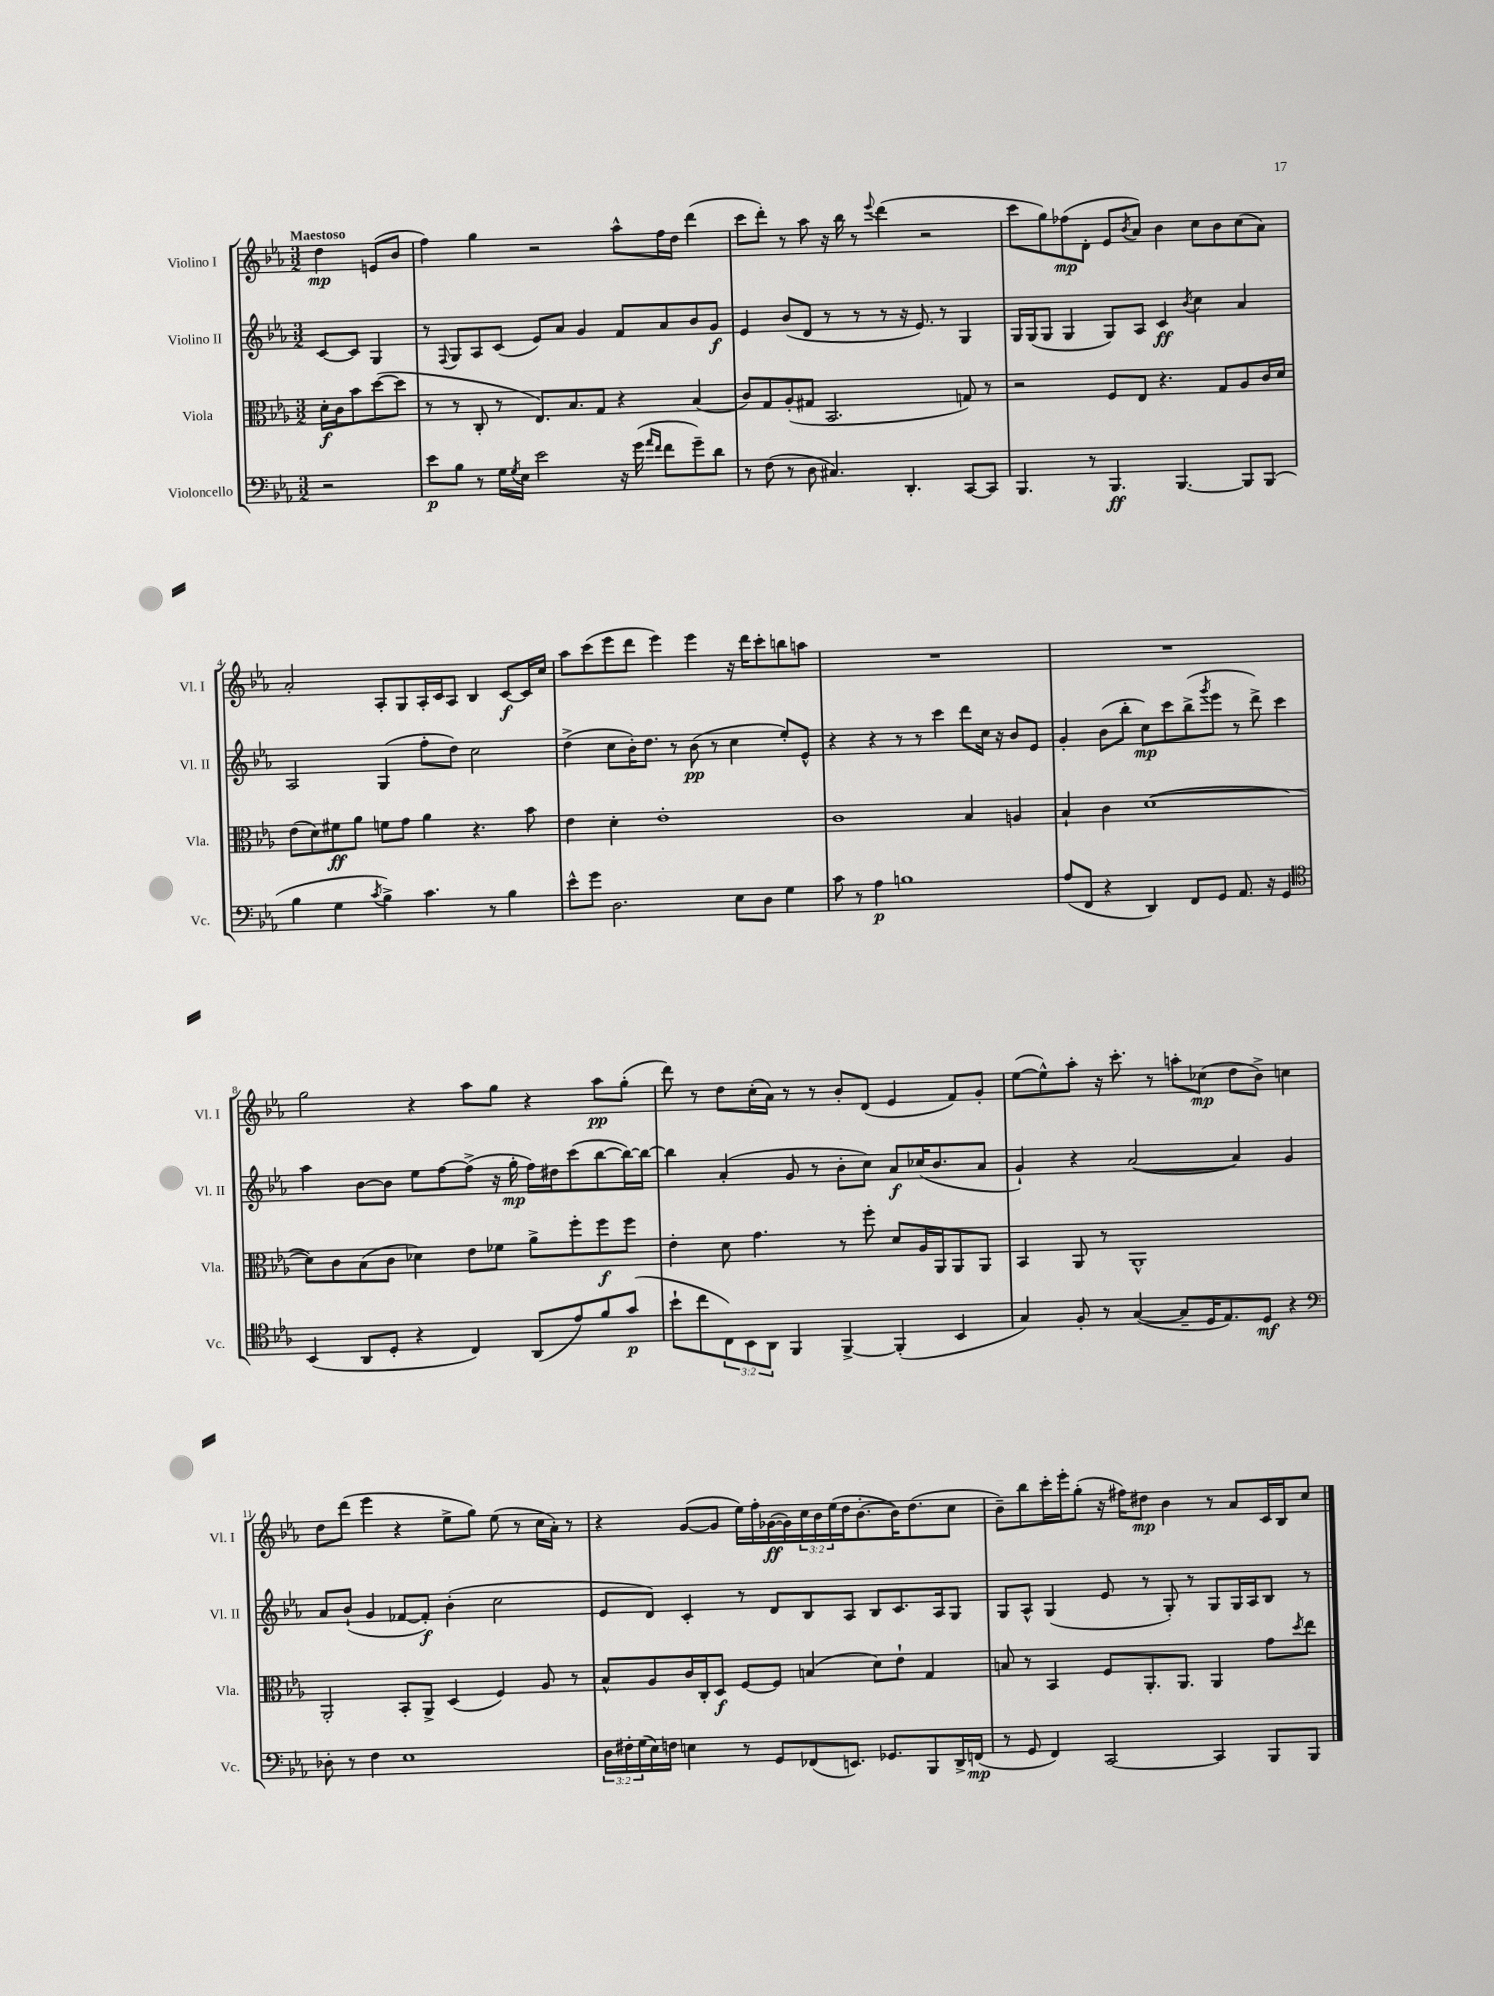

**kern	**kern	**kern	**kern
*staff4	*staff3	*staff2	*staff1
*clefF4	*clefC3	*clefG2	*clefG2
*k[b-e-a-]	*k[b-e-a-]	*k[b-e-a-]	*k[b-e-a-]
*M3/2	*M3/2	*M3/2	*M3/2
2r	16d'	[8c	4dd
.	16c	.	.
.	8b-	8c]	.
.	([8dd	4G	(8e
.	8dd]	.	8b-
=	=	=	=
8e-	8r	8r	4ff)
.	.	8qqF	.
8B-	8r	8G	.
8r	8C'	8A-	4gg
16G	8r	(8c	.
8qG	.	.	.
16E-	.	.	.
2e-	8.E-)	8e-)	2r
.	.	8a-	.
.	8.B-	.	.
.	.	4g	.
.	8G	.	.
16r	4r	8f	8aa-^^
(16g	.	.	.
16qqa-	.	.	.
16qqf	.	.	.
8f	.	8a-	16ff
.	.	.	16dd
8g~)	(4B-	8b-	(4ddd
8d	.	8g	.
=	=	=	=
8r	8c)	4e-	8ccc
(8F	8G	.	8ddd')
8r	(8A-'	(8b-	8r
8D	8G#	8d	8aa-
4.C#)	2.BB-	8r	16r
.	.	.	16bb-
.	.	8r	8r
.	.	.	8qqeee-
.	.	8r	(4ddd
4.DD'	.	16r	.
.	.	8.e-)	.
.	.	.	2r
.	.	8r	.
[8CC	8G)	4G	.
8CC]	8r	.	.
=	=	=	=
4.BBB-	2r	16G	8ccc
.	.	(16G	.
.	.	8G	8gg)
.	.	4G	(8ff-
8r	.	.	8d'
4.BBB-	8F	8G)	8e-
.	.	.	8qb-
.	8E-	8A-	8a-)
.	4.r	4c	4b-
[4.BBB-	.	.	.
.	.	8qb-	.
.	.	4cc	8cc
.	8G	.	8b-
8BBB-]	8A-	4a-	(8cc
(8BBB-	16c	.	8a-)
.	16d	.	.
=	=	=	=
4B-	(8e-	2A-	2a-'
.	8d)	.	.
4G	8f#	.	.
.	8a-	.	.
8qc	.	.	.
4B-^)	8f	(4G	8A-'
.	8g	.	8G
4.c	4a-	8ff'	16A-'
.	.	.	16c
.	.	8dd)	8A-
.	4.r	2cc	4B-
8r	.	.	.
4B-	.	.	[8c
.	8b-	.	16c]
.	.	.	16cc
=	=	=	=
8e-^^	4e-	(4dd^	8aa-
8g	.	.	(8ccc
2.D	4d'	8cc	8eee-
.	.	16b-')	8ddd
.	.	8.dd	.
.	1e-'	.	4eee-)
.	.	8r	.
.	.	(8b-	4eee-
.	.	8r	.
8E-	.	4cc	16r
.	.	.	16ddd
8D	.	.	8ccc'
4G	.	8ee-')	8bb
.	.	8e-^^	8aa
=	=	=	=
8c	1c	4r	1.r
8r	.	.	.
4A-	.	4r	.
1B	.	8r	.
.	.	8r	.
.	.	4ccc	.
.	4B-	8ddd	.
.	.	16cc	.
.	.	16r	.
.	4A	8b-	.
.	.	8e-	.
=	=	=	=
(8A-	4B-`	4g'	1.r
8FF	.	.	.
4r	4c	(8b-	.
.	.	8bb-'	.
4DD)	([1d	8cc)	.
.	.	8ccc	.
8FF	.	(8bb-^	.
.	.	8qggg	.
8GG	.	8eee-	.
8.AA-	.	8r	.
.	.	8ddd^)	.
16r	.	.	.
4GG	.	4ccc	.
=	=	=	=
*clefC4	*	*	*
(4BB-	8d])	4aa-	2gg
.	8c	.	.
8AA-	(8B-	[8b-	.
8D'	8c	8b-]	.
4r	4d-)	8ee-	4r
.	.	[8ff	.
4C)	8e-	(8ff^]	8aa-
.	8f-	16r	8gg
.	.	16gg'	.
(8AA-	8a-^	16ff)	4r
.	.	16dd#	.
8e-)	8ff'	(8ccc	.
8f	8ff	[8bb-	8aa-
(8g	8ff	16bb-_)	(8gg'
.	.	16bb-_	.
=	=	=	=
8b-`	4e-'	4bb-]	8ddd)
8cc	.	.	8r
12C)	8d	(4a-'	8dd
12BB-	.	.	.
.	4.g	.	(16cc'
12AA-	.	.	.
.	.	.	16a-)
4FF	.	8g	8r
.	.	8r	8r
[4FF^	8r	8b-'	8b-'
.	8ff'	8cc)	(8d
(4FF']	8d	8a-	4e-
.	16A-	(16cc-	.
.	16AA-	8.b-	.
4BB-	8AA-	.	8f)
.	8AA-	8a-	8g'
=	=	=	=
4G)	4BB-	4g`)	([8ee-
.	.	.	8ee-^^])
8F'	8AA-	4r	8aa-'
8r	8r	.	16r
.	.	.	8.ccc'
([4G	1AA-^^	([2a-	.
.	.	.	8r
8G~]	.	.	8aa'
16D	.	.	(8cc-
8.E-)	.	.	.
.	.	4a-])	8dd
8D	.	.	8b-^)
4r	.	4g	4cc
=	=	=	=
*clefF4	*	*	*
8D-'	2AA-'	8a-	8dd
8r	.	(8b-`	(8ddd
4F	.	4g	4eee-
1E-	8BB-'	[8f-	4r
.	8AA-^	8f-'])	.
.	(4D	(4b-'	8ee-^
.	.	.	8gg)
.	4F)	2cc	(8ee-
.	.	.	8r
.	8A-	.	16cc
.	.	.	16a-')
.	8r	.	8r
=	=	=	=
24D	8B-^^	8e-	4r
24F#'	.	.	.
(24G	.	.	.
16E-)	8A-	8d)	.
16F	.	.	.
4E	16c	4c'	([8g
.	16C'	.	.
.	8D	.	8g]
8r	[8F	8r	16ee-)
.	.	.	16ff'
8GG	8F]	8d	([16g-
.	.	.	16g-])
(8FF-	(4B	8B-	24cc
.	.	.	24b-
.	.	.	(24ee-
8.EE)	.	8A-	16dd
.	.	.	[8.b-'
.	8d)	8B-	.
8.GG-	.	.	.
.	8e-`	8.c	16b-])
.	.	.	(8.dd
8BBB-	4G	.	.
.	.	16A-	.
16DD^	.	8G	8cc
(16FF	.	.	.
=	=	=	=
8r	8B	8G	8b-~)
8GG	8r	8A-^^	8bb-
4FF)	4BB-	(4G	16ccc'
.	.	.	16eee-'
.	.	.	(8gg'
[2CC	8F	8e-	16r
.	.	.	16ff#)
.	8.AA-'	8r	8dd#
.	.	8G')	4b-
.	8.AA-	.	.
.	.	8r	.
4CC]	4AA-	8G	8r
.	.	16G	8a-
.	.	16A-	.
8BBB-	8g	8B-	16c
.	.	.	16B-
.	8qdd	.	.
8BBB-	8ee-	8r	8cc
==	==	==	==
*-	*-	*-	*-
